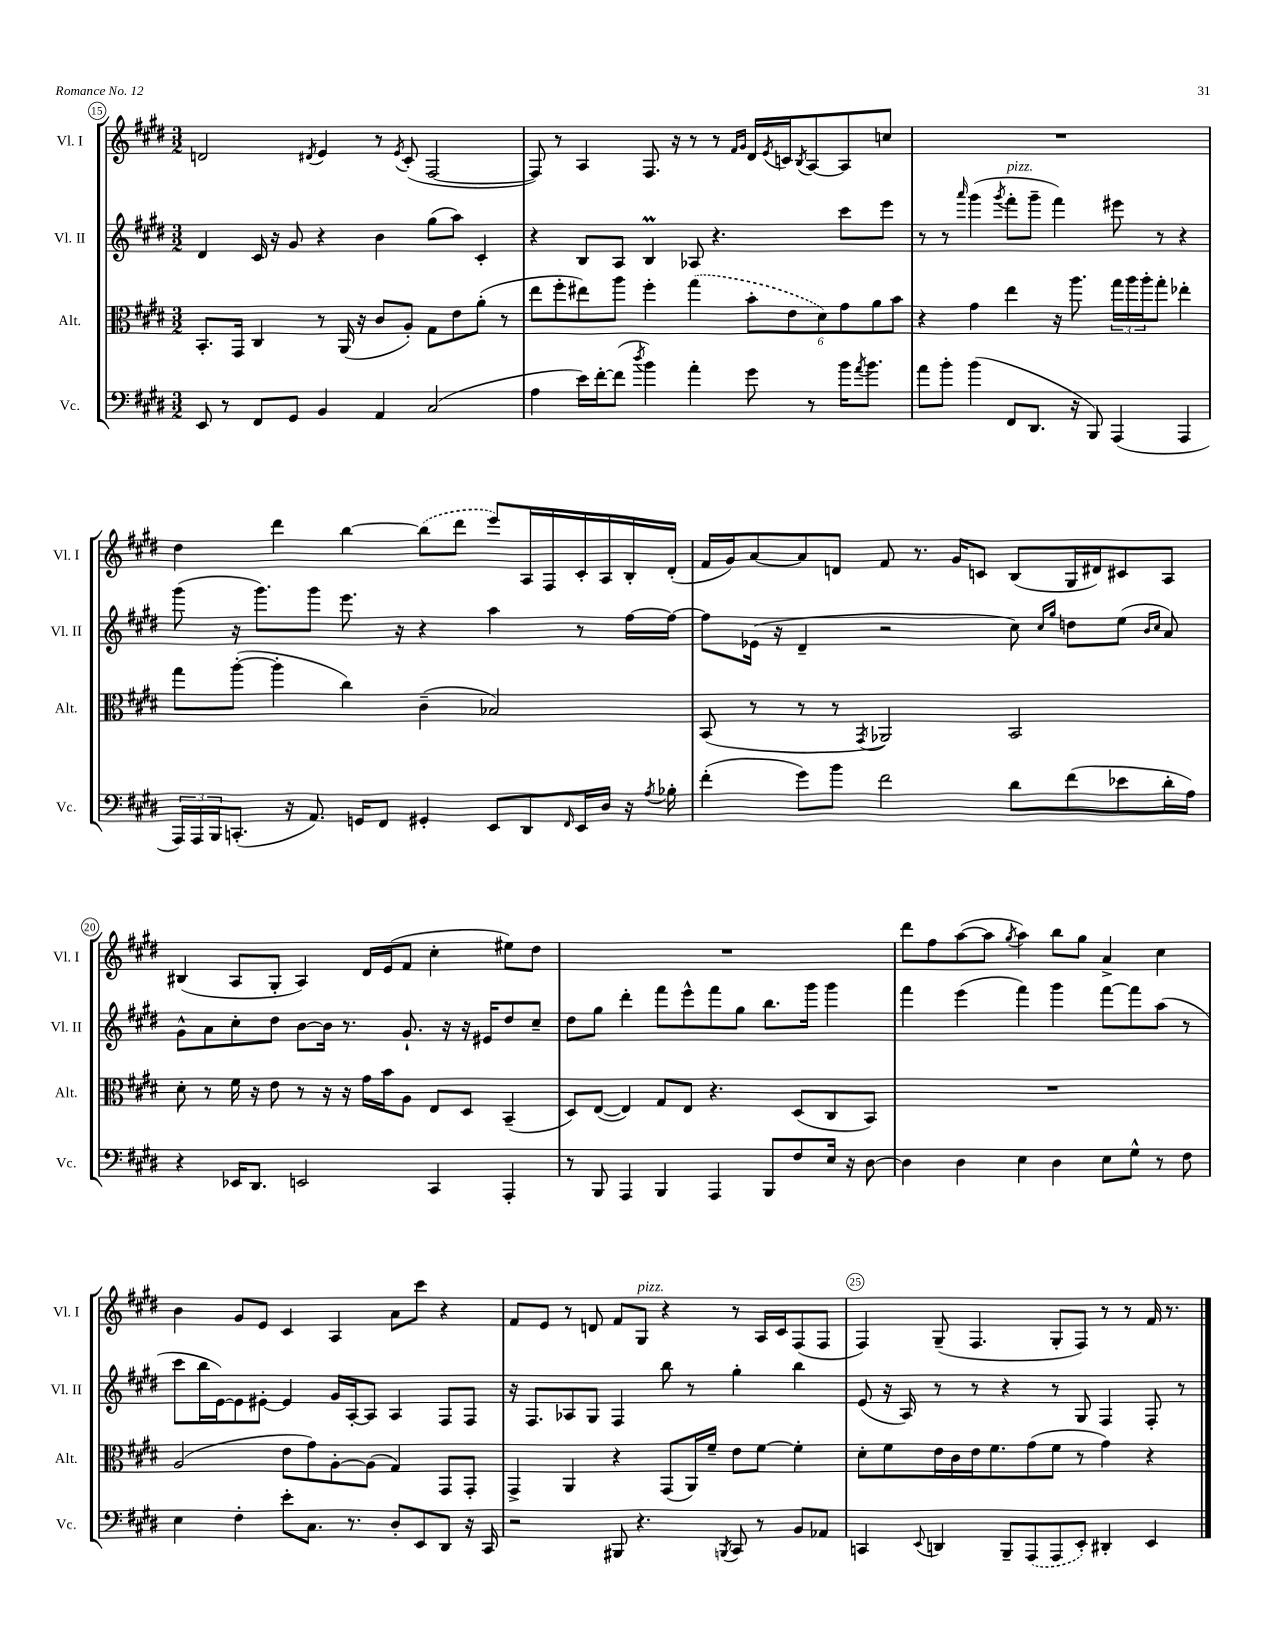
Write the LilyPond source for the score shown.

<<
\new StaffGroup <<
\new Staff = "s0" \with { instrumentName = "Vl. I" shortInstrumentName = "Vl. I" } {
    \clef treble \key e \major \numericTimeSignature \time 3/2
    d'2 \acciaccatura { dis'8 } e'4 r8 \acciaccatura { e'8 } cis'8-.( fis2~ |
    fis8) r8 a4 fis8. r16 r8 r8 \grace { fis'16 gis'16 } dis'16 \acciaccatura { e'8 } c'16 \acciaccatura { b8 } a8~ a8 c''8 |
    R1. |
    dis''4 dis'''4 b''4~ \once \slurDashed b''8( dis'''8 e'''8) a16 fis16 cis'16-. a16 b16-. dis'16-.( |
    fis'16 gis'16) a'8~ a'8 d'8 fis'8 r8. gis'16 c'8 b8( gis16 dis'16) cis'8 a8 |
    bis4( a8 gis8-. a4) dis'16 e'16( fis'8 cis''4-. eis''8) dis''8 |
    R1. |
    dis'''8 fis''8 a''8~( a''8 \acciaccatura { gis''8 } a''4) b''8 gis''8 a'4-> cis''4 |
    b'4 gis'8 e'8 cis'4 a4 a'8 cis'''8 r4 |
    fis'8 e'8 r8 d'8 fis'8 gis8^\markup { \italic "pizz." } r4 r8 a16 cis'16 fis8( fis8 |
    fis4) gis8--( fis4. gis8-. fis8) r8 r8 fis'16 r8. \bar "|." |
}
\new Staff = "s1" \with { instrumentName = "Vl. II" shortInstrumentName = "Vl. II" } {
    \clef treble \key e \major \numericTimeSignature \time 3/2
    dis'4 cis'16 r16 gis'8 r4 b'4 gis''8( a''8) cis'4-. |
    r4 b8 a8 b4\prall aes8 r4. cis'''8 e'''8 |
    r8 r8 \grace { a'''16 } gis'''4( \acciaccatura { gis'''8 } fis'''8-.^\markup { \italic "pizz." } gis'''8-- fis'''4) eis'''8 r8 r4 |
    gis'''8( r16 gis'''8.) gis'''8 e'''8. r16 r4 a''4 r8 fis''16~ fis''16~ |
    fis''8 ees'16( r16 dis'4-- r2 cis''8) \grace { cis''16 gis''16 } d''8 e''8( \grace { b'16 cis''16 } a'8) |
    gis'8-^ a'8 cis''8-. dis''8 b'8~ b'16 r8. gis'8.-! r16 r16 eis'16 dis''8 cis''8-- |
    dis''8 gis''8 dis'''4-. fis'''8 e'''8-^ fis'''8 gis''8 b''8. gis'''16 gis'''4 |
    fis'''4 e'''4( fis'''4) gis'''4 fis'''8~ fis'''8 a''8( r8 |
    cis'''8 b''16 e'16~) e'8 eis'8~-. eis'4 gis'16 a16~-. a8 a4 fis8 fis8 |
    r16 fis8. aes8 gis8 fis4 b''8 r8 gis''4-. b''4 |
    e'8( r16 a16) r8 r8 r4 r8 gis8 fis4 fis8-. r8 \bar "|." |
}
\new Staff = "s2" \with { instrumentName = "Alt." shortInstrumentName = "Alt." } {
    \clef alto \key e \major \numericTimeSignature \time 3/2
    b,8.-. gis,16 cis4 r8 a,16( r16 cis'8 a8-.) gis8 e'8 a'8-.( r8 |
    e''8 fis''8-. eis''8) a''8 fis''4-. \once \slurDashed gis''4( \tuplet 6/4 { b'8-. e'8 dis'8) gis'8 a'8 b'8 } |
    r4 gis'4 e''4 r16 a''8. \tuplet 3/2 { gis''16 a''16 a''16-. } gis''8-. ees''4-. |
    gis''8 a''8~-.( a''4-. cis''4) cis'4--( bes2) |
    b,8( r8 r8 r8 \acciaccatura { gis,8 } aes,2) b,2 |
    dis'8-. r8 fis'16 r16 e'8 r8 r16 r16 gis'16 b'16 a8 e8 dis8 b,4--( |
    dis8) e8~( e4) gis8 e8 r4. dis8( cis8 b,8) |
    R1. |
    a2( e'8 gis'8) a8~-. a8( gis4) gis,8 gis,8-. |
    gis,4-> a,4 r4 gis,8( a,16) fis'16-- e'8 fis'8~ fis'4-. |
    dis'8-. fis'8 e'16 cis'16 e'16 fis'8. gis'8( fis'8 r8 gis'4) r4 \bar "|." |
}
\new Staff = "s3" \with { instrumentName = "Vc." shortInstrumentName = "Vc." } {
    \clef bass \key e \major \numericTimeSignature \time 3/2
    e,8 r8 fis,8 gis,8 b,4 a,4 cis2( |
    a4 e'16) fis'16~-. fis'8( \acciaccatura { dis''8 } b'4) a'4-. gis'8 r8 b'16 \acciaccatura { a'8 } b'8. |
    a'8 b'8-. b'4( fis,8 dis,8. r16 b,,8) a,,4( a,,4 |
    \tuplet 3/2 { a,,16) a,,16 b,,16 } c,8.-.( r16 a,8.) g,16 fis,8 gis,4-. e,8 dis,8 \grace { fis,16 } e,16 dis16 r16 \acciaccatura { a8 } bes16-. |
    fis'4-.( gis'8) b'8 fis'2 dis'8 fis'8( ees'8 dis'16-. a16) |
    r4 ees,16 dis,8. e,2 cis,4 a,,4-. |
    r8 b,,8 a,,4 b,,4 a,,4 b,,8 fis8 e16 r16 dis8~ |
    dis4 dis4 e4 dis4 e8 gis8-^ r8 fis8 |
    e4 fis4-. e'8-. cis8. r8. dis8-. e,8 dis,8 r16 cis,16 |
    r2 bis,,8 r4. \acciaccatura { b,,8 } cis,8 r8 b,8 aes,8 |
    c,4 \appoggiatura { e,8 } d,4 b,,8-- \once \slurDashed a,,8( a,,8 e,8-.) dis,4-. e,4 \bar "|." |
}
>>
>>
\layout { \context { \Score currentBarNumber = #15 \override BarNumber.break-visibility = ##(#f #t #t) barNumberVisibility = #(every-nth-bar-number-visible 5) \override BarNumber.stencil = #(make-stencil-circler 0.1 0.3 ly:text-interface::print) } }
